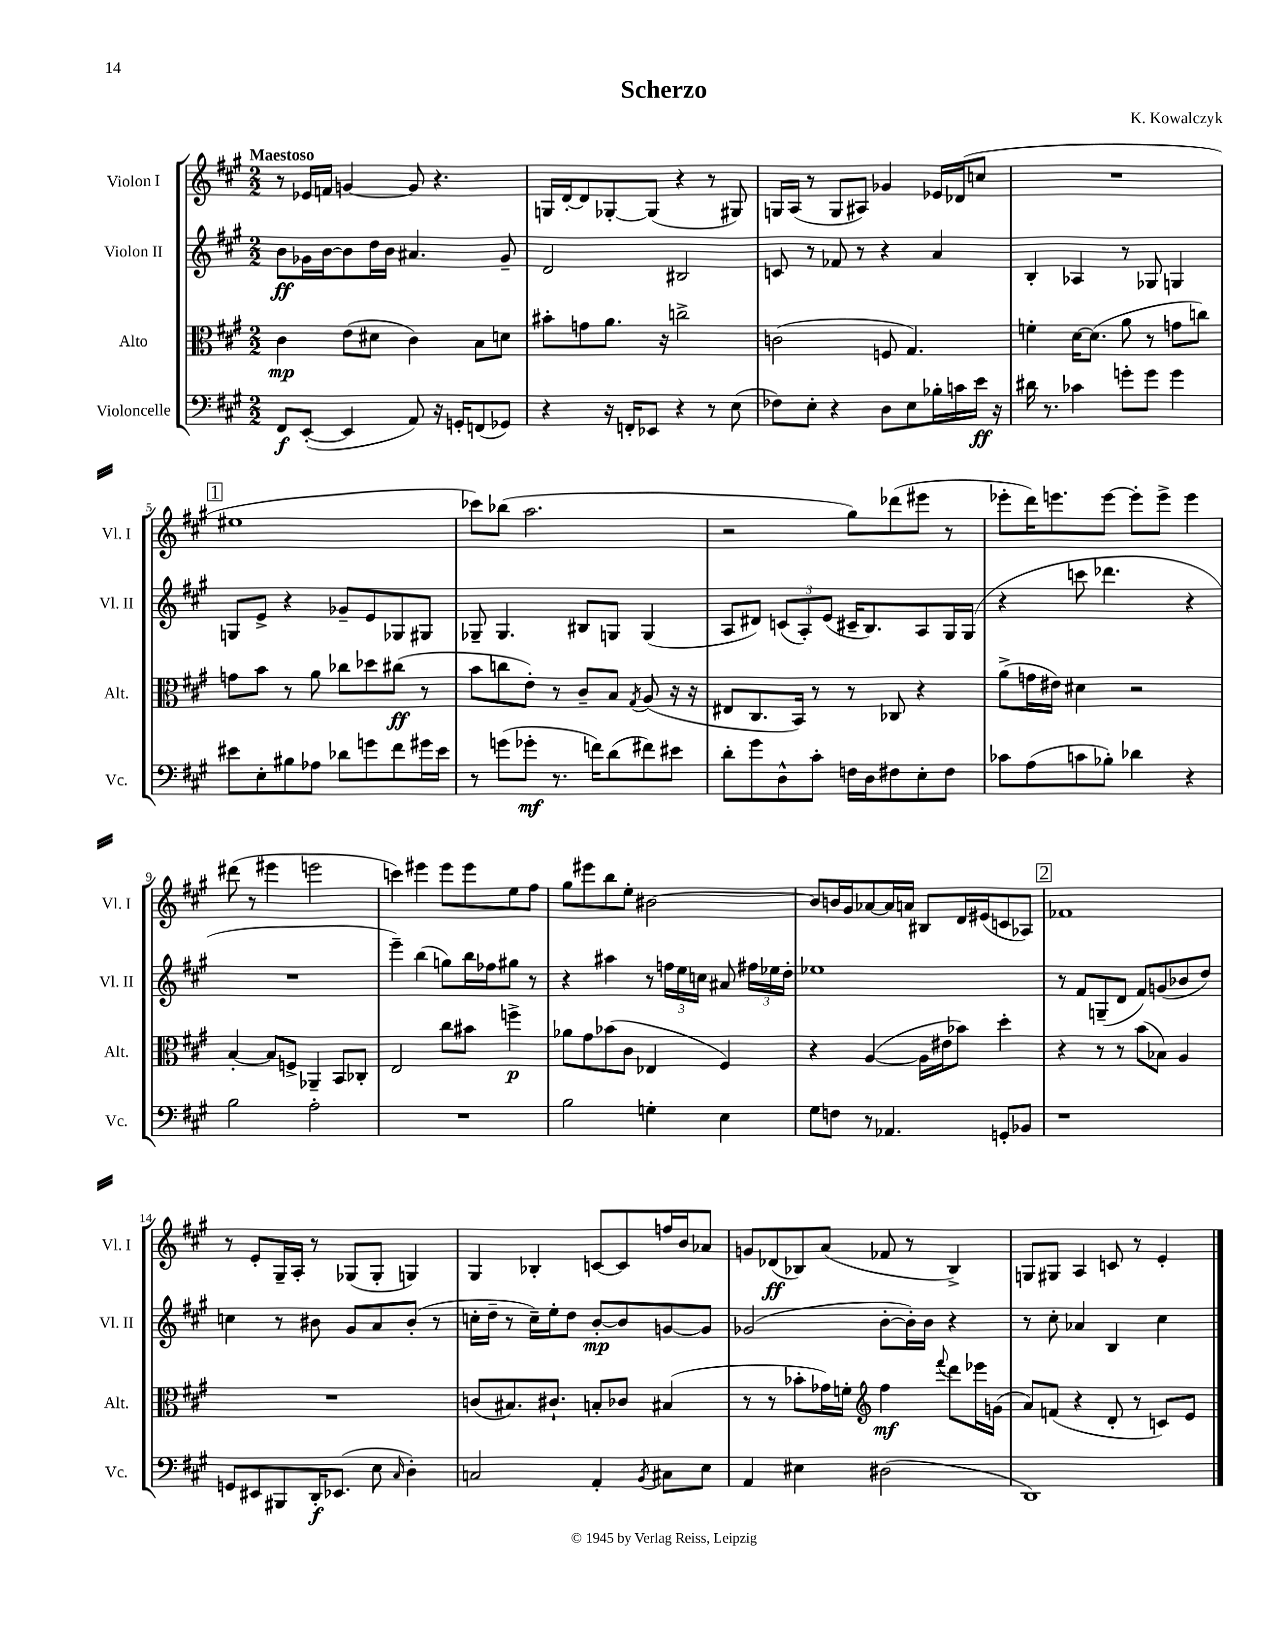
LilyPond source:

\header { title = "Scherzo" composer = "K. Kowalczyk" }
<<
\new StaffGroup <<
\new Staff = "s0" \with { instrumentName = "Violon I" shortInstrumentName = "Vl. I" } {
    \clef treble \key a \major \numericTimeSignature \time 2/2 \tempo "Maestoso"
    \autoBeamOff r8 ees'16[ f'16] g'4~ g'8 r4. |
    g16[ d'16~-. d'8 ges8~-. ges8]( r4 r8 gis8) |
    g16[ a16]( r8 g8[ ais8]) ges'4 ees'16[ des'16( c''8] |
    R1 |
    \mark \markup { \box "1" } eis''1 |
    ces'''8[) bes''8]( a''2. |
    r2 gis''8[) des'''8( eis'''8] r8 |
    ees'''8[-. d'''16) e'''8. e'''8]~ e'''8[-. e'''8]-> e'''4 |
    dis'''8( r8 eis'''4 e'''2 |
    c'''4) eis'''4 eis'''8[ eis'''8 e''8 fis''8] |
    gis''8[ eis'''8 b''8 e''8]-. bis'2~ |
    bis'8[ b'16 gis'16 aes'8~ aes'16 a'16] bis8[ d'16 eis'16( c'8 aes8]) |
    \mark \markup { \box "2" } fes'1 |
    r8 e'8[-. gis16-- a16]-. r8 ges8[( ges8]-. g4) |
    gis4 bes4-. c'8[~ c'8 f''16 b'16 aes'8] |
    g'8[ des'8\ff( bes8) a'8]( fes'8 r8 bes4->) |
    g8[ gis8] a4 c'8 r8 e'4-. \bar "|." |
}
\new Staff = "s1" \with { instrumentName = "Violon II" shortInstrumentName = "Vl. II" } {
    \clef treble \key a \major \numericTimeSignature \time 2/2
    \autoBeamOff b'8[\ff ges'16 b'16~ b'8 d''16 b'16] ais'4. ges'8-- |
    d'2 bis2 |
    c'8 r8 fes'8 r8 r4 a'4 |
    b4-. aes4 r8 ges8 g4 |
    \mark \markup { \box "1" } g8[ e'8]-> r4 ges'8[-- e'8 ges8 gis8] |
    ges8-- ges4. bis8[ g8] g4( |
    a8[ dis'8]) \tuplet 3/2 { c'8[( a8-.) e'8]( } cis'16[-- b8.) a8 gis16 gis16]( |
    r4 c'''8 des'''4. r4 |
    R1 |
    e'''4--) b''4( g''8[) b''16 fes''16 gis''8] r8 |
    r4 ais''4 r8 \tuplet 3/2 { f''16[ e''16 c''16] } ais'8 \tuplet 3/2 { fis''16[ ees''16 d''16]-. } |
    ees''1 |
    \mark \markup { \box "2" } r8 fis'8[ g8--( d'8] fis'8[) g'8( bes'8 d''8]) |
    c''4 r8 bis'8 gis'8[ a'8 bis'8]-.( r8 |
    c''16[-. d''16]-- r8 c''16[--) e''16-. d''8] b'8[~-.\mp b'8 g'8~ g'8] |
    ges'2( b'8[~-. b'16-.) b'16] r4 |
    r8 cis''8-. aes'4 b4 cis''4 \bar "|." |
}
\new Staff = "s2" \with { instrumentName = "Alto" shortInstrumentName = "Alt." } {
    \clef alto \key a \major \numericTimeSignature \time 2/2
    \autoBeamOff cis'4\mp e'8[( dis'8] cis'4) b8[ d'8] |
    bis'8[-. g'8 a'8.] r16 c''2-> |
    c'2( f8 gis4.) |
    f'4-. d'16[~ d'8.]( a'8 r8 g'8[ c''8]) |
    \mark \markup { \box "1" } g'8[ b'8] r8 a'8 ces''8[ des''8 cis''8]\ff( r8 |
    b'8[ c''8 e'8]-.) r8 cis'8[-- b8] \acciaccatura { gis8 } a8( r16 r16 |
    eis8[ cis8. b,16]) r8 r8 ces8 r4 |
    a'8[->( g'16 eis'16]) dis'4 r2 |
    b4~-. b8[ f8]-> aes,4-- b,8[ ces8]-. |
    e2 cis''8[ bis'8] f''4->\p |
    aes'8[ gis'8 bes'8( cis'8] ees4 fis4) |
    r4 a4~( a16[ eis'16 bes'8]) d''4-. |
    \mark \markup { \box "2" } r4 r8 r8 b'8[( bes8]) a4 |
    R1 |
    c'8[( bis8.) cis'8.]-! b8[-. ces'8] bis4( |
    r8 r8 bes'8[-. ges'16) f'16]-. \clef treble fis''4\mf \appoggiatura { fis'''8 } d'''8[ ees'''16 g'16]( |
    a'8[) f'8]( r4 d'8-. r8 c'8[) e'8] \bar "|." |
}
\new Staff = "s3" \with { instrumentName = "Violoncelle" shortInstrumentName = "Vc." } {
    \clef bass \key a \major \numericTimeSignature \time 2/2
    \autoBeamOff fis,8[\f e,8]~-.( e,4 a,8) r16 g,16[-. f,8( ges,8]) |
    r4 r16 f,16[-. ees,8] r4 r8 e8( |
    fes8[) e8]-. r4 d8[ e8 bes16-. c'16 e'16]\ff r16 |
    dis'16 r8. ces'4 g'8[-. g'8] g'4 |
    \mark \markup { \box "1" } eis'8[ e8-. bis8 aes8] des'8[ g'8 fis'8 gis'16 eis'16] |
    r8 g'8[( ges'8]-.\mf r8. f'16[) d'8( fis'8) eis'8] |
    d'8[-. gis'8 d8-^ cis'8]-. f16[ d16 fis8 e8-. fis8] |
    ces'8[ a8( c'8 bes8]-.) des'4 r4 |
    b2 a2-. |
    R1 |
    b2 g4-. e4 |
    gis8[ f8] r8 aes,4. g,8[-. bes,8] |
    \mark \markup { \box "2" } r1 |
    g,8[ eis,8 bis,,8 d,16-.\f ees,8.]( e8 \grace { cis16 } d4-.) |
    c2 a,4-. \acciaccatura { b,8 } cis8[ e8] |
    a,4 eis4 dis2( |
    d,1) \bar "|." |
}
>>
>>
